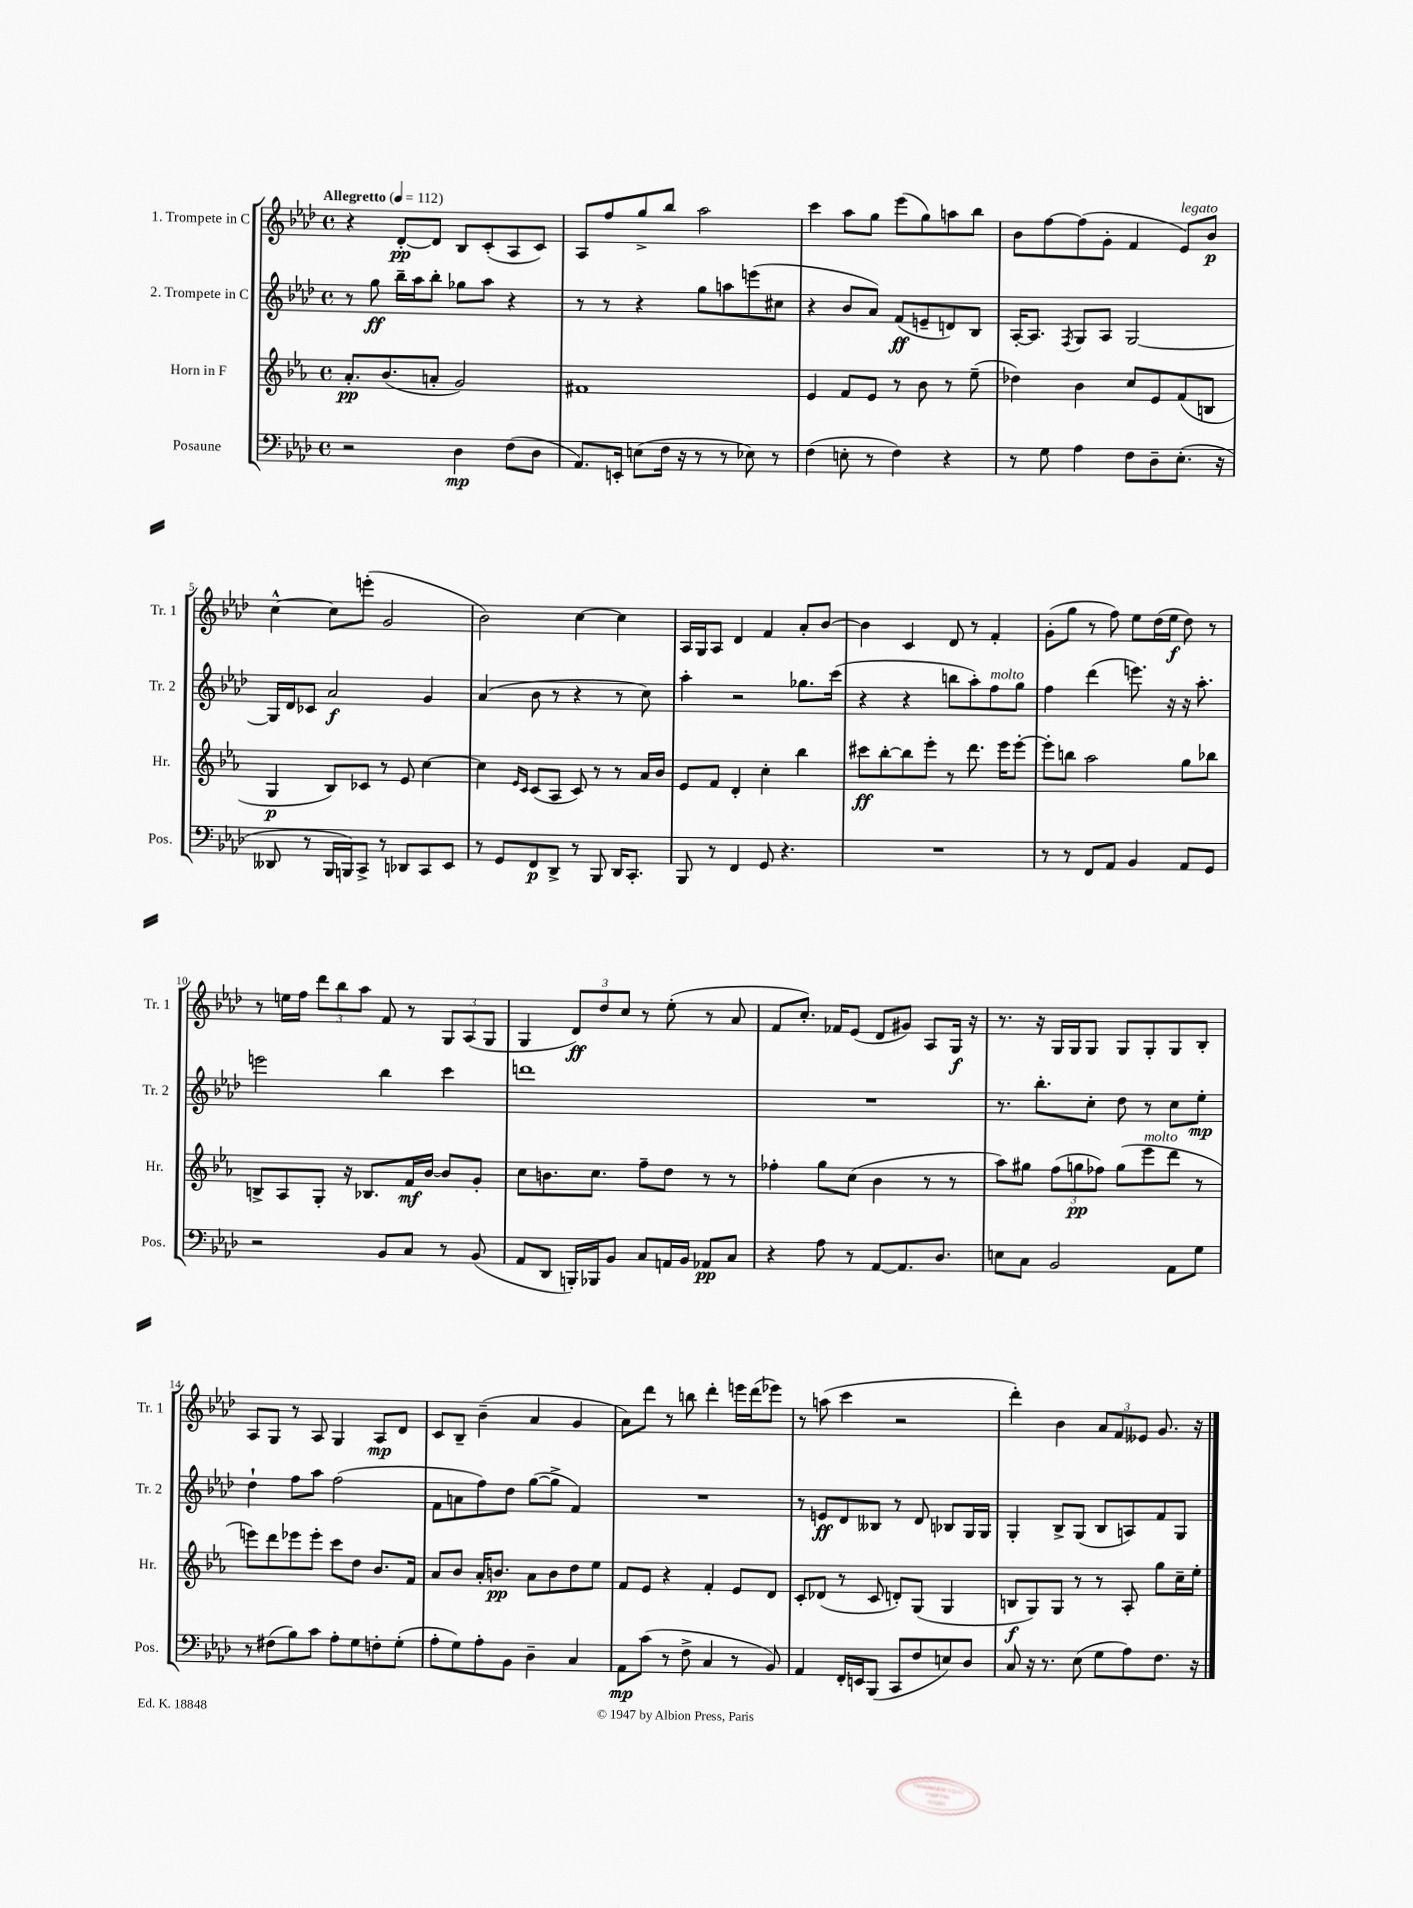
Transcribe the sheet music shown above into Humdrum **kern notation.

**kern	**kern	**kern	**kern
*staff4	*staff3	*staff2	*staff1
*clefF4	*clefG2	*clefG2	*clefG2
*k[b-e-a-d-]	*k[b-e-a-]	*k[b-e-a-d-]	*k[b-e-a-d-]
*M4/4	*M4/4	*M4/4	*M4/4
*met(c)	*met(c)	*met(c)	*met(c)
*MM112	*MM112	*MM112	*MM112
2r	8.a-'/L	8r	4r
.	.	8gg\	.
.	(8.b-/	.	.
.	.	16bb-~\LL	[8d-'/L
.	.	16aa-\J	.
.	8a'/J	8bb-'\J	8d-/]J
4D-\	2g/)	8gg-\L	8B-/L
.	.	8aa-\J	(8c'/
(8F\L	.	4r	8A-/
8D-\J	.	.	8c/J)
=	=	=	=
8.AA-/L)	1f#	8r	8A-/L
.	.	8r	8ff/
16EE'/Jk	.	.	.
(8E\L	.	4r	8gg^/
16F\Jk	.	.	8bb-/J
16r	.	.	.
8r	.	8gg\L	2aa-\
8r	.	8aa\	.
8E-\)	.	(8eee\	.
8r	.	8cc#\J	.
=	=	=	=
(4F\	4e-/	4r	4ccc\
8E'\	8f/L	8b-/L	8aa-\L
8r	8e-/J	8a-/J)	8gg\J
4F\)	8r	(8f/L	(8eee-\L
.	8b-\	8e~/	8gg\)
4r	8r	8d/)	8aa\
.	(8ee-~\	8B-/J	8bb-\J
=	=	=	=
8r	4dd-\)	[16A-'/LK	8b-\L
.	.	8.A-/]J	.
8G\	.	.	[8ff\
.	.	8qF/	.
4A-\	4b-\	8G/L	(8ff\]
.	.	8A-/J	8g'\J
8F\L	8cc/L	[2G/	4f/
8D-~\	8e-/	.	.
(8.E-'\J	(8f/	.	8e-/L)
.	8B/J	.	8b-/J
16r	.	.	.
=	=	=	=
8DD--/	4G/	16G/]LL	[4cc^^\
.	.	16d-/J	.
8r	.	8c-/J	.
16BBB-/LL	8B-/L)	2a-/	8cc\]L
16BBB/J)	.	.	.
8CC^/J	8c-/J	.	(8eee'\J
8r	8r	.	2g/
8DD-/L	8e-/	.	.
8CC/	[4cc\	4g/	.
8EE-/J	.	.	.
=	=	=	=
8r	4cc\]	(4a-/	2b-\)
8GG/L	.	.	.
.	16qqe-/LL	.	.
.	16qqc/JJ	.	.
8FF/	(8c/L	8b-\	.
8DD-^/J	8A-/J	8r	.
8r	8c/)	4r	[4cc\
8BBB-/	8r	.	.
16DD-/LK	8r	8r	4cc\]
8.CC'/J	.	.	.
.	16a-/LL	8cc\)	.
.	16b-/JJ	.	.
=	=	=	=
8BBB-/	8e-/L	4aa-'\	16A-/LL
.	.	.	16G/J
8r	8f/J	.	8A-/J
4FF/	4d'/	2r	4d-/
8GG/	4cc'\	.	4f/
4.r	.	.	.
.	4bb-\	8.gg-\L	8a-'/L
.	.	.	[8b-/J
.	.	(16ccc\Jk	.
=	=	=	=
1r	8ccc#\L	4r	4b-\]
.	[8bb-'\	.	.
.	8bb-\]	4r	4c/
.	8eee-'\J	.	.
.	8r	8bb\L	8d-/
.	8.ddd\	8aa-'\)	8r
.	.	8ff\	4f'/
.	16eee-\LK	.	.
.	[8eee-'\J	8gg\J	.
=	=	=	=
8r	8eee-'\]L	4ff\	(8g'\L
8r	8bb\J	.	8gg\J
8FF/L	2aa-\	(4ddd-\	8r
8AA-/J	.	.	8ff\)
4BB-/	.	8.eee\)	8ee-\L
.	.	.	(16dd-\L
.	.	16r	16ee-\JJ
8AA-/L	8gg\L	16r	8dd-\)
.	.	8.aa-'\	.
8GG/J	8bb-\J	.	8r
=	=	=	=
2r	8B^/L	2eee\	8r
.	8A-/	.	16ee\LL
.	.	.	16ff\JJ
.	8G'/J	.	12ddd-\L
.	.	.	12bb-\
.	16r	.	.
.	.	.	12aa-\J
.	8.B-/L	.	.
8BB-/L	.	4bb-\	8f/
8C/J	16f/L	.	8r
.	[16b-/JJ	.	.
8r	8b-/]L	4ccc\	12G/L
.	.	.	(12A-/
(8BB-/	8g'/J	.	.
.	.	.	12G/J
=	=	=	=
8AA-/L	8cc\L	1ddd	4G/
8DD-/J	8.b\	.	.
16BBB'/LL)	.	.	12d-/L)
16BBB-/J	8.cc\J	.	.
.	.	.	12dd-/
8BB-/J	.	.	.
.	.	.	12cc/J
8C/L	8ff~\L	.	8r
16AA/L	8dd\J	.	(8ee-'\
16BB-/JJ	.	.	.
8AA-/L	8r	.	8r
8C/J	8r	.	8a-/
=	=	=	=
4r	4ff-'\	1r	8f/L
.	.	.	8.cc'/J)
8A-\	8gg\L	.	.
.	.	.	16f-/LK
8r	(8cc\J	.	(8e-/J
[8AA-/L	4b-\	.	8d-/L
8.AA-/]	.	.	8g#/J)
.	8r	.	8A-/L
8.D-/J	.	.	.
.	8r	.	16G/Jk
.	.	.	16r
=	=	=	=
8E\L	8aa-\L)	8.r	8.r
8C\J	8gg#\J	.	.
.	.	8.bb-'\L	16r
2BB-/	(12ff\L	.	16G/LL
.	.	.	16G/J
.	12gg\	.	.
.	.	8cc'\J	8G/J
.	12ff-\J)	.	.
.	(8gg\L	8dd-\	8G/L
.	8eee-\	8r	8G'/
8AA-\L	8ddd\J	8cc\L	8G/
8G\J	8r	8ee-'\J	8B-'/J
=	=	=	=
8r	8eee\L)	4dd-`\	8A-/L
(8F#\L	8ddd\	.	8G/J
8B-\)	8eee-\	8ff\L	8r
8c\J	8eee-'\J	8aa-\J	8A-/
8A-'\L	8ccc\L	(2ff\	4G/
8G\	8dd\J	.	.
8F'\	8.b-/L	.	8A-/L
(8G'\J	.	.	8d-/J
.	16f/Jk	.	.
=	=	=	=
8A-'\L	8a-/L	8f\L	8c/L
8G\)	8b-/J	8a\	8B-~/J
8A-'\	16a-'/LK	8ff\)	(4b-~\
.	8.b/J	.	.
8BB-\J	.	8dd-\J	.
4D-~\	8a-\L	([8gg\L	4a-/
.	8b\	8gg^\]J	.
4C/	8dd\	4f/)	4g/
.	8ee-\J	.	.
=	=	=	=
8AA-\L	8f/L	1r	8a-\L)
(8c\J	8e-/J	.	8ddd-\J
8r	4r	.	8r
8F^\	.	.	8bb\
4C/	4f'/	.	4ddd-'\
8r	8e-/L	.	16eee\LL
.	.	.	(16ddd-\J
8BB-/)	8d/J	.	8eee-\J)
=	=	=	=
4AA-/	8c'/L	8r	8r
.	(8d-/J	8e/L	(8aa\
16FF'/LL	8r	8d-/	4ccc\
16EE/J	.	.	.
(8BBB-/J	8c/	8B--/J	.
8CC/L	8d'/L)	8r	2r
8F/	(8G/J	8d-/	.
8E/)	4G/	8B-/L	.
8D-/J	.	16G/L	.
.	.	16G/JJ	.
=	=	=	=
8C/	8B/L	4G'/	4ddd-'\)
16r	8G/)	.	.
8.r	.	.	.
.	8G/J	8B-^/L	4b-\
(8E-\	8r	(8G/J	.
8G\L	8r	8B-/L	12a-/L
.	.	.	12f/
8A-\)	8A-'/	8A/)	.
.	.	.	12e--/J
8.F\J	8gg\L	8f/	8.g/
.	16cc~\L	8G/J	.
16r	16ee-'\JJ	.	16r
==	==	==	==
*-	*-	*-	*-
